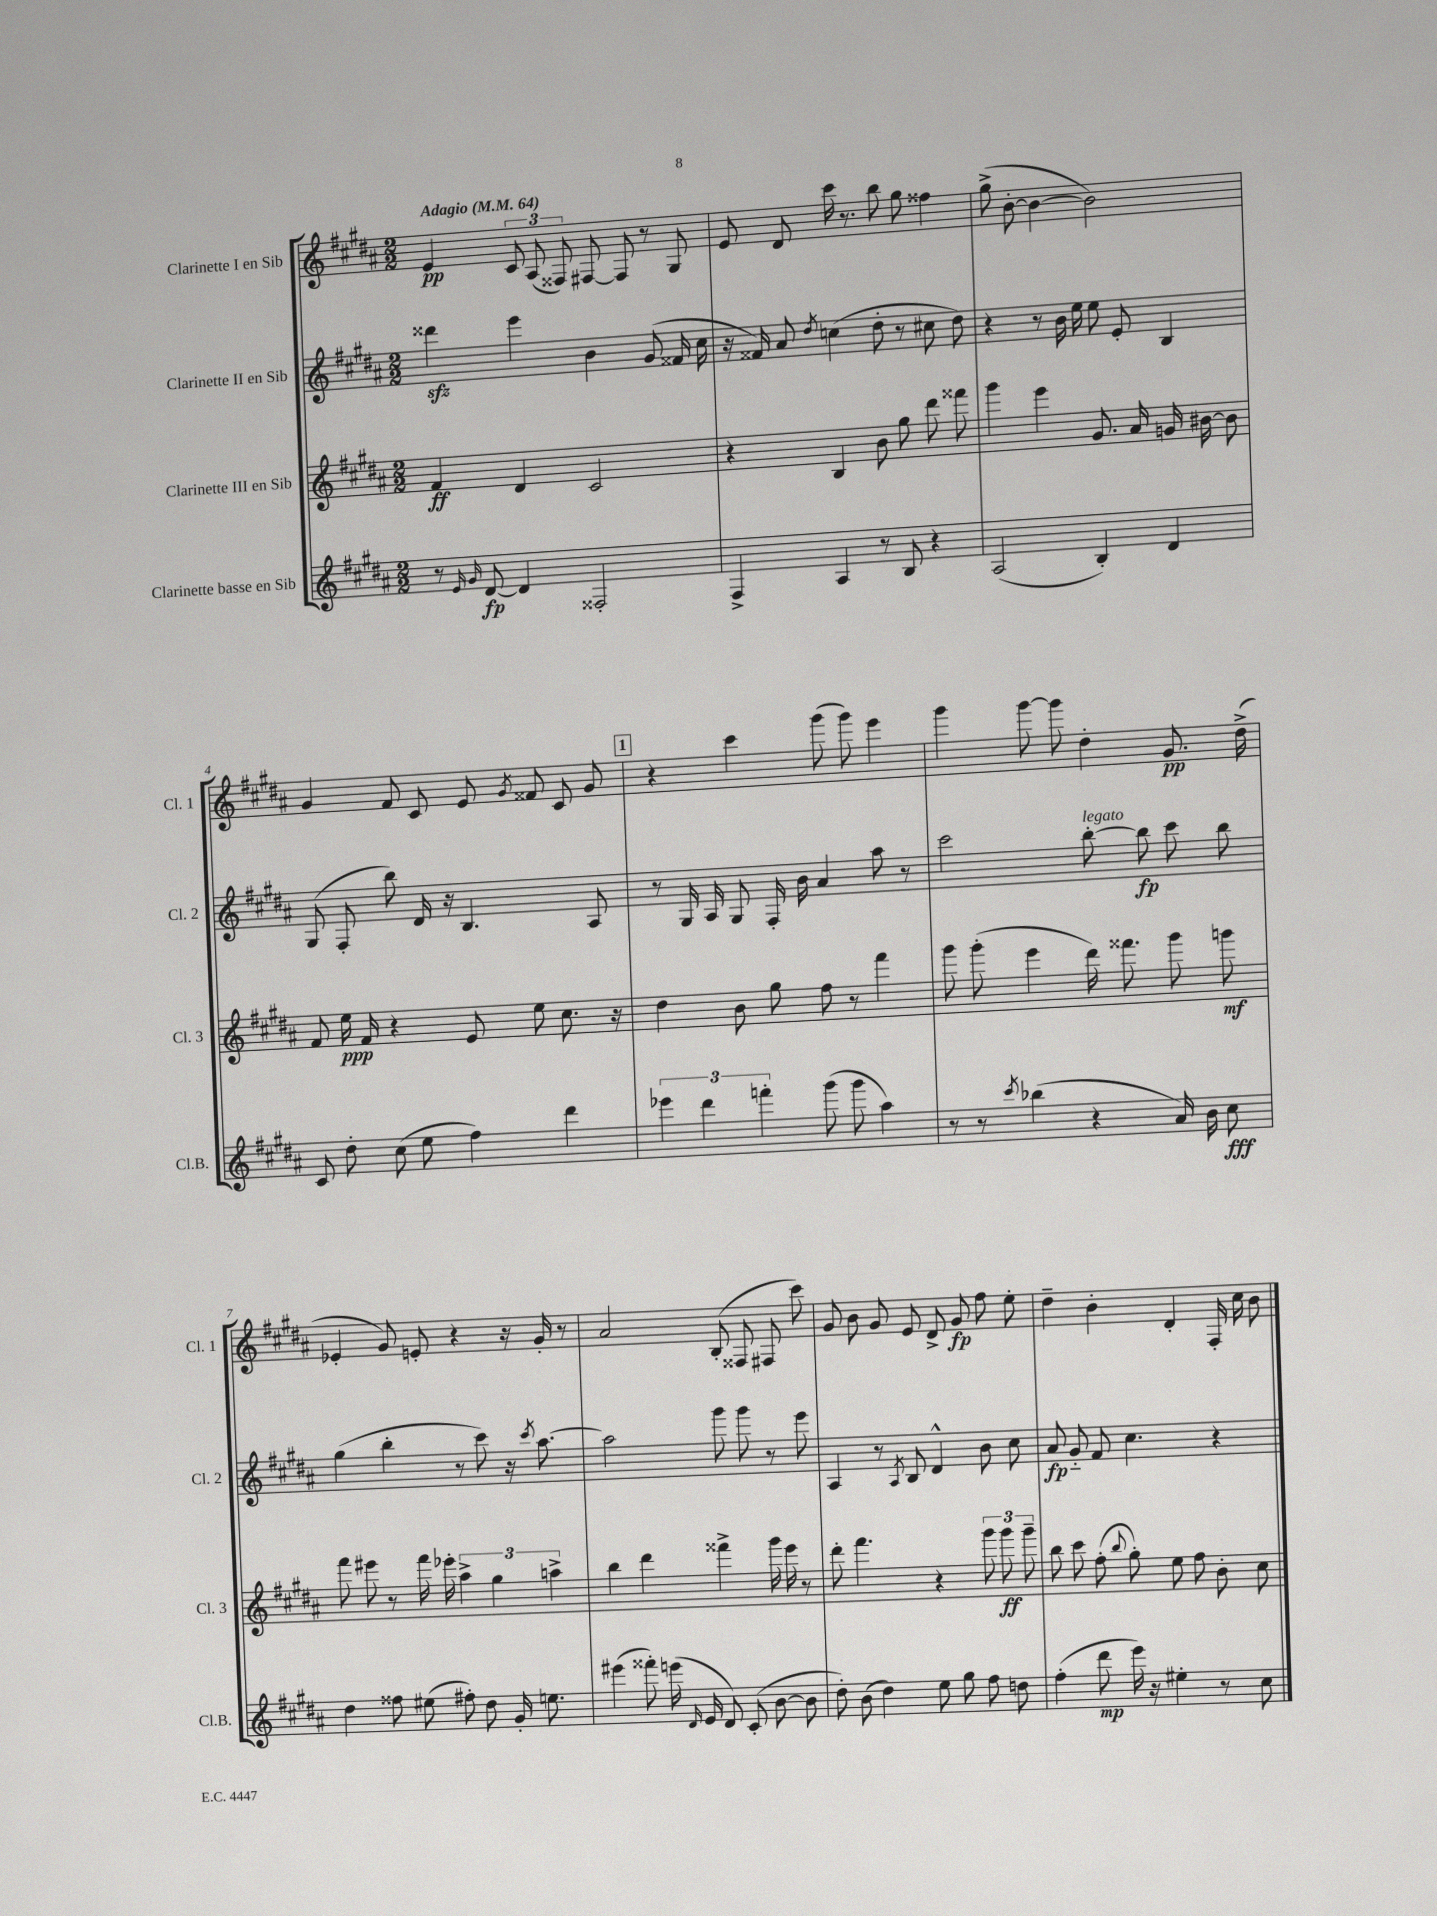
<<
\new StaffGroup <<
\new Staff = "s0" \with { instrumentName = "Clarinette I en Sib" shortInstrumentName = "Cl. 1" } {
    \clef treble \key b \major \numericTimeSignature \time 2/2 \tempo "Adagio" 4 = 64
    \autoBeamOff e'4\pp \tuplet 3/2 { cis'8 ais8( fisis8) } fis8~ fis8 r8 gis8 |
    e'8 dis'8 cis'''16 r8. b''8 gis''8 fisis''4 |
    gis''8->( b'8~-. b'4~ b'2) |
    gis'4 fis'8 cis'8 e'8 \acciaccatura { gis'8 } fisis'8 cis'8 gis'8 |
    \mark \markup { \box "1" } r4 cis'''4 gis'''8( gis'''8) e'''4 |
    gis'''4 gis'''8~ gis'''8 dis''4-. gis'8.\pp dis''16->( |
    ees'4-. gis'8) e'8-. r4 r16 gis'16-. r8 |
    ais'2 b8-.( fisis8 fis8 cis'''8) |
    gis'8 b'8 gis'8 e'8 dis'8-> gis'8\fp fis''8 e''8-. |
    dis''4-- b'4-. dis'4-. fis16-. cis''16 b'8 \bar "|." |
}
\new Staff = "s1" \with { instrumentName = "Clarinette II en Sib" shortInstrumentName = "Cl. 2" } {
    \clef treble \key b \major \numericTimeSignature \time 2/2
    \autoBeamOff disis'''4\sfz e'''4 b'4 gis'8( fisis'16 cis''16 |
    r16 fisis'16) ais'8 \acciaccatura { dis''8 } c''4( dis''8-. r8 cis''8 dis''8) |
    r4 r8 b'16 e''16 e''8 e'8-. b4 |
    gis8( fis8-. b''8) dis'16 r16 b4. ais8 |
    \mark \markup { \box "1" } r8 gis16 ais16 gis8 fis16-. b'16 ais'4 ais''8 r8 |
    cis'''2 b''8~-.^\markup { \italic "legato" } b''8\fp cis'''8 b''8 |
    gis''4( b''4-. r8 cis'''8) r16 \acciaccatura { cis'''8 } ais''8.~ |
    ais''2 gis'''8 gis'''8 r8 e'''8 |
    ais4 r8 \acciaccatura { ais8 } b8 dis'4-^ b'8 cis''8 |
    ais'8\fp gis'8-_ fis'8 cis''4. r4 \bar "|." |
}
\new Staff = "s2" \with { instrumentName = "Clarinette III en Sib" shortInstrumentName = "Cl. 3" } {
    \clef treble \key b \major \numericTimeSignature \time 2/2
    \autoBeamOff fis'4\ff dis'4 cis'2 |
    r4 b4 b'8 gis''8 dis'''8 fisis'''8 |
    gis'''4 e'''4 gis'8. ais'16 g'16 bis'16~ bis'8 |
    fis'8 e''16\ppp fis'16 r4 e'8 e''8 cis''8. r16 |
    \mark \markup { \box "1" } dis''4 b'8 gis''8 fis''8 r8 fis'''4 |
    gis'''8 gis'''8-.( e'''4 dis'''16) fisis'''8. gis'''8 g'''8\mf |
    fis'''8 eis'''8 r8 fis'''16 ees'''16-. \tuplet 3/2 { ais''4-> gis''4 a''4-> } |
    b''4 dis'''4 fisis'''4-> gis'''16 e'''16 r8 |
    dis'''8-. fis'''4. r4 \tuplet 3/2 { gis'''8 gis'''8\ff gis'''8-- } |
    b''8 cis'''8 fis''8-.( \appoggiatura { b''8 } gis''8-.) e''8 fis''8 b'8-. cis''8 \bar "|." |
}
\new Staff = "s3" \with { instrumentName = "Clarinette basse en Sib" shortInstrumentName = "Cl.B." } {
    \clef treble \key b \major \numericTimeSignature \time 2/2
    \autoBeamOff r8 \grace { e'16 gis'16 } dis'8~\fp dis'4 fisis2-. |
    fis4-> ais4 r8 b8 r4 |
    ais2( b4-.) dis'4 |
    cis'8 dis''8-. cis''8( e''8 fis''4) dis'''4 |
    \mark \markup { \box "1" } \tuplet 3/2 { ees'''4 dis'''4 f'''4-. } gis'''8( gis'''8 ais''4) |
    r8 r8 \acciaccatura { cis'''8 } bes''4( r4 ais'16) b'16 cis''8\fff |
    dis''4 fisis''8 eis''8( fis''8-.) dis''8 gis'16-. e''8. |
    eis'''4( fisis'''8-.) e'''16( \grace { dis'16 } e'16 dis'8) cis'8-.( b'8~ b'8 |
    dis''8-.) b'8( dis''4) e''8 gis''8 fis''8 d''8 |
    fis''4-.( dis'''8\mp e'''16) r16 eis''4-. r8 cis''8 \bar "|." |
}
>>
>>
